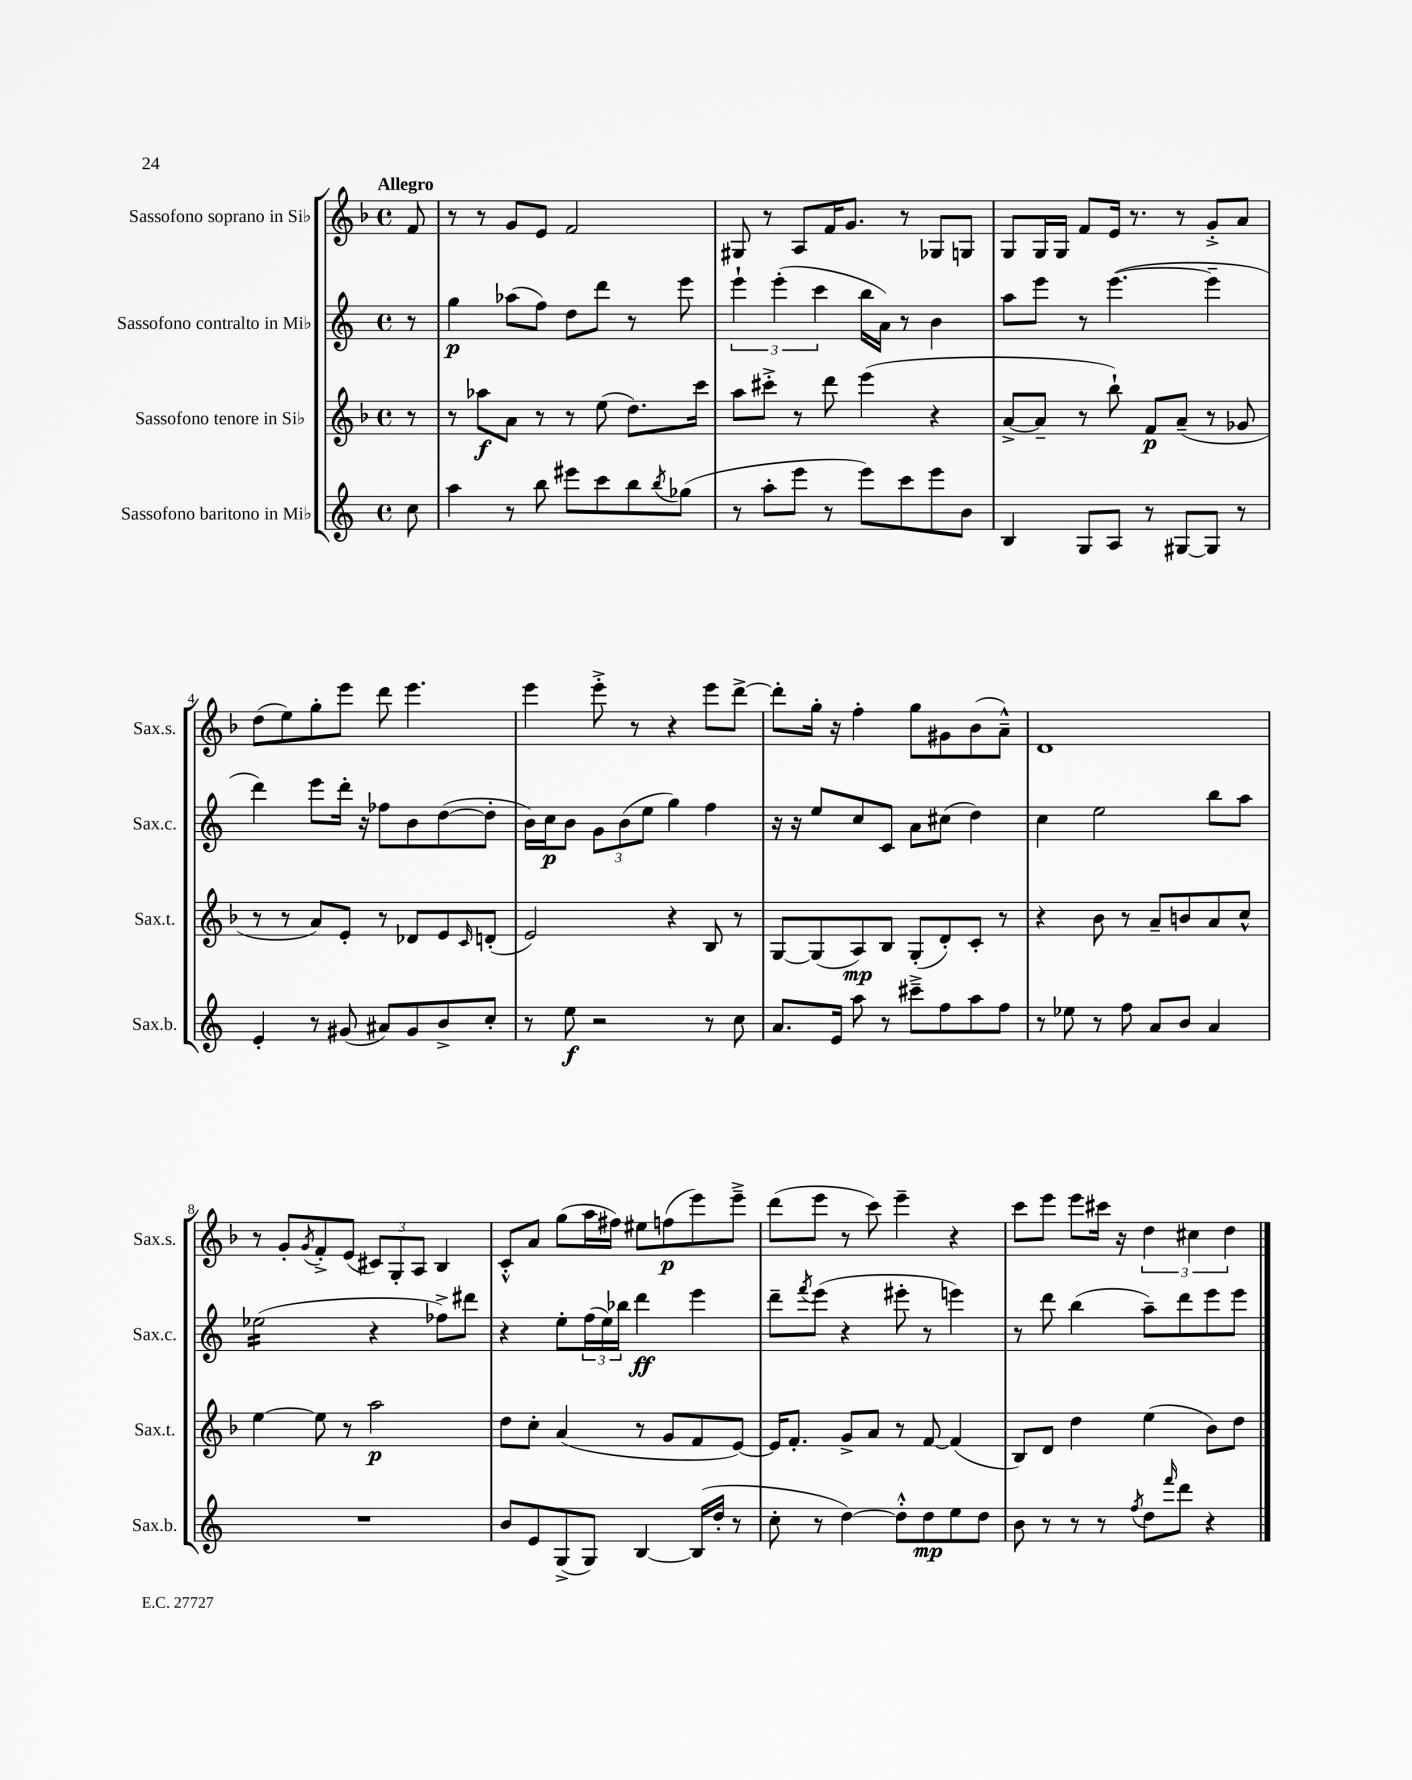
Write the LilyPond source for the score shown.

<<
\new StaffGroup <<
\new Staff = "s0" \with { instrumentName = "Sassofono soprano in Sib" shortInstrumentName = "Sax.s." } {
    \clef treble \key f \major \defaultTimeSignature \time 4/4 \partial 8 \tempo "Allegro"
    f'8 |
    r8 r8 g'8 e'8 f'2 |
    gis8 r8 a8 f'16 g'8. r8 ges8 g8 |
    g8 g16 g16 f'8 e'16 r8. r8 g'8-.-> a'8 |
    d''8( e''8) g''8-. e'''8 d'''8 e'''4. |
    e'''4 e'''8-.-> r8 r4 e'''8 d'''8~-> |
    d'''8-. g''16-. r16 f''4-. g''8 gis'8 bes'8( a'8---^) |
    d'1 |
    r8 g'8-. \acciaccatura { g'8 } f'8-.-> e'8( \tuplet 3/2 { cis'8) g8-. a8 } bes4 |
    c'8-.-^ a'8 g''8( a''16 fis''16) eis''8 f''8\p( e'''8) e'''8---> |
    d'''8( e'''8 r8 c'''8) e'''4-- r4 |
    c'''8 e'''8 e'''8 cis'''16 r16 \tuplet 3/2 { d''4 cis''4 d''4 } \bar "|." |
}
\new Staff = "s1" \with { instrumentName = "Sassofono contralto in Mib" shortInstrumentName = "Sax.c." } {
    \clef treble \key c \major \defaultTimeSignature \time 4/4 \partial 8
    r8 |
    g''4\p aes''8( f''8) d''8 d'''8 r8 e'''8 |
    \tuplet 3/2 { e'''4-! e'''4-.( c'''4 } b''16 a'16) r8 b'4 |
    a''8 e'''8 r8 e'''4.~( e'''4-- |
    d'''4) e'''8 d'''16-. r16 fes''8 b'8 d''8~( d''8-. |
    b'16) c''16\p b'8 \tuplet 3/2 { g'8 b'8( e''8 } g''4) f''4 |
    r16 r16 e''8 c''8 c'8 a'8 cis''8( d''4) |
    c''4 e''2 b''8 a''8 |
    ees''2:16( r4 fes''8->) dis'''8 |
    r4 e''8-. \tuplet 3/2 { f''16( e''16) bes''16 } d'''4\ff e'''4 |
    d'''8-- \acciaccatura { f'''8 } e'''8( r4 eis'''8-. r8 e'''4) |
    r8 d'''8 b''4( a''8--) d'''8 e'''8 e'''8 \bar "|." |
}
\new Staff = "s2" \with { instrumentName = "Sassofono tenore in Sib" shortInstrumentName = "Sax.t." } {
    \clef treble \key f \major \defaultTimeSignature \time 4/4 \partial 8
    r8 |
    r8 aes''8\f a'8 r8 r8 e''8( d''8.) c'''16 |
    a''8 cis'''8-.-> r8 d'''8 e'''4( r4 |
    a'8~-> a'8-- r8 bes''8-!) f'8\p a'8--( r8 ges'8 |
    r8 r8 a'8) e'8-. r8 des'8 e'8 \grace { c'16 } d'8-.( |
    e'2) r4 bes8 r8 |
    g8~ g8( a8\mp) bes8 g8-.( d'8-.) c'8-. r8 |
    r4 bes'8 r8 a'8-- b'8 a'8 c''8-^ |
    e''4~ e''8 r8 a''2\p |
    d''8 c''8-. a'4( r8 g'8 f'8 e'8~) |
    e'16 f'8.-. g'8-> a'8 r8 f'8~ f'4( |
    bes8) d'8 d''4 e''4( bes'8) d''8 \bar "|." |
}
\new Staff = "s3" \with { instrumentName = "Sassofono baritono in Mib" shortInstrumentName = "Sax.b." } {
    \clef treble \key c \major \defaultTimeSignature \time 4/4 \partial 8
    c''8 |
    a''4 r8 b''8 eis'''8 c'''8 b''8 \acciaccatura { b''8 } ges''8( |
    r8 a''8-. e'''8 r8 e'''8) c'''8 e'''8 b'8 |
    b4 g8 a8 r8 gis8~ gis8 r8 |
    e'4-. r8 gis'8( ais'8) gis'8 b'8-> c''8-. |
    r8 e''8\f r2 r8 c''8 |
    a'8. e'16 a''8 r8 cis'''8---> f''8 a''8 f''8 |
    r8 ees''8 r8 f''8 a'8 b'8 a'4 |
    R1 |
    b'8 e'8 g8->( g8) b4~ b16( d''16-. r8 |
    c''8-. r8 d''4~) d''8-.-^ d''8\mp e''8 d''8 |
    b'8 r8 r8 r8 \acciaccatura { f''8 } d''8 \grace { f'''16 } d'''8 r4 \bar "|." |
}
>>
>>
